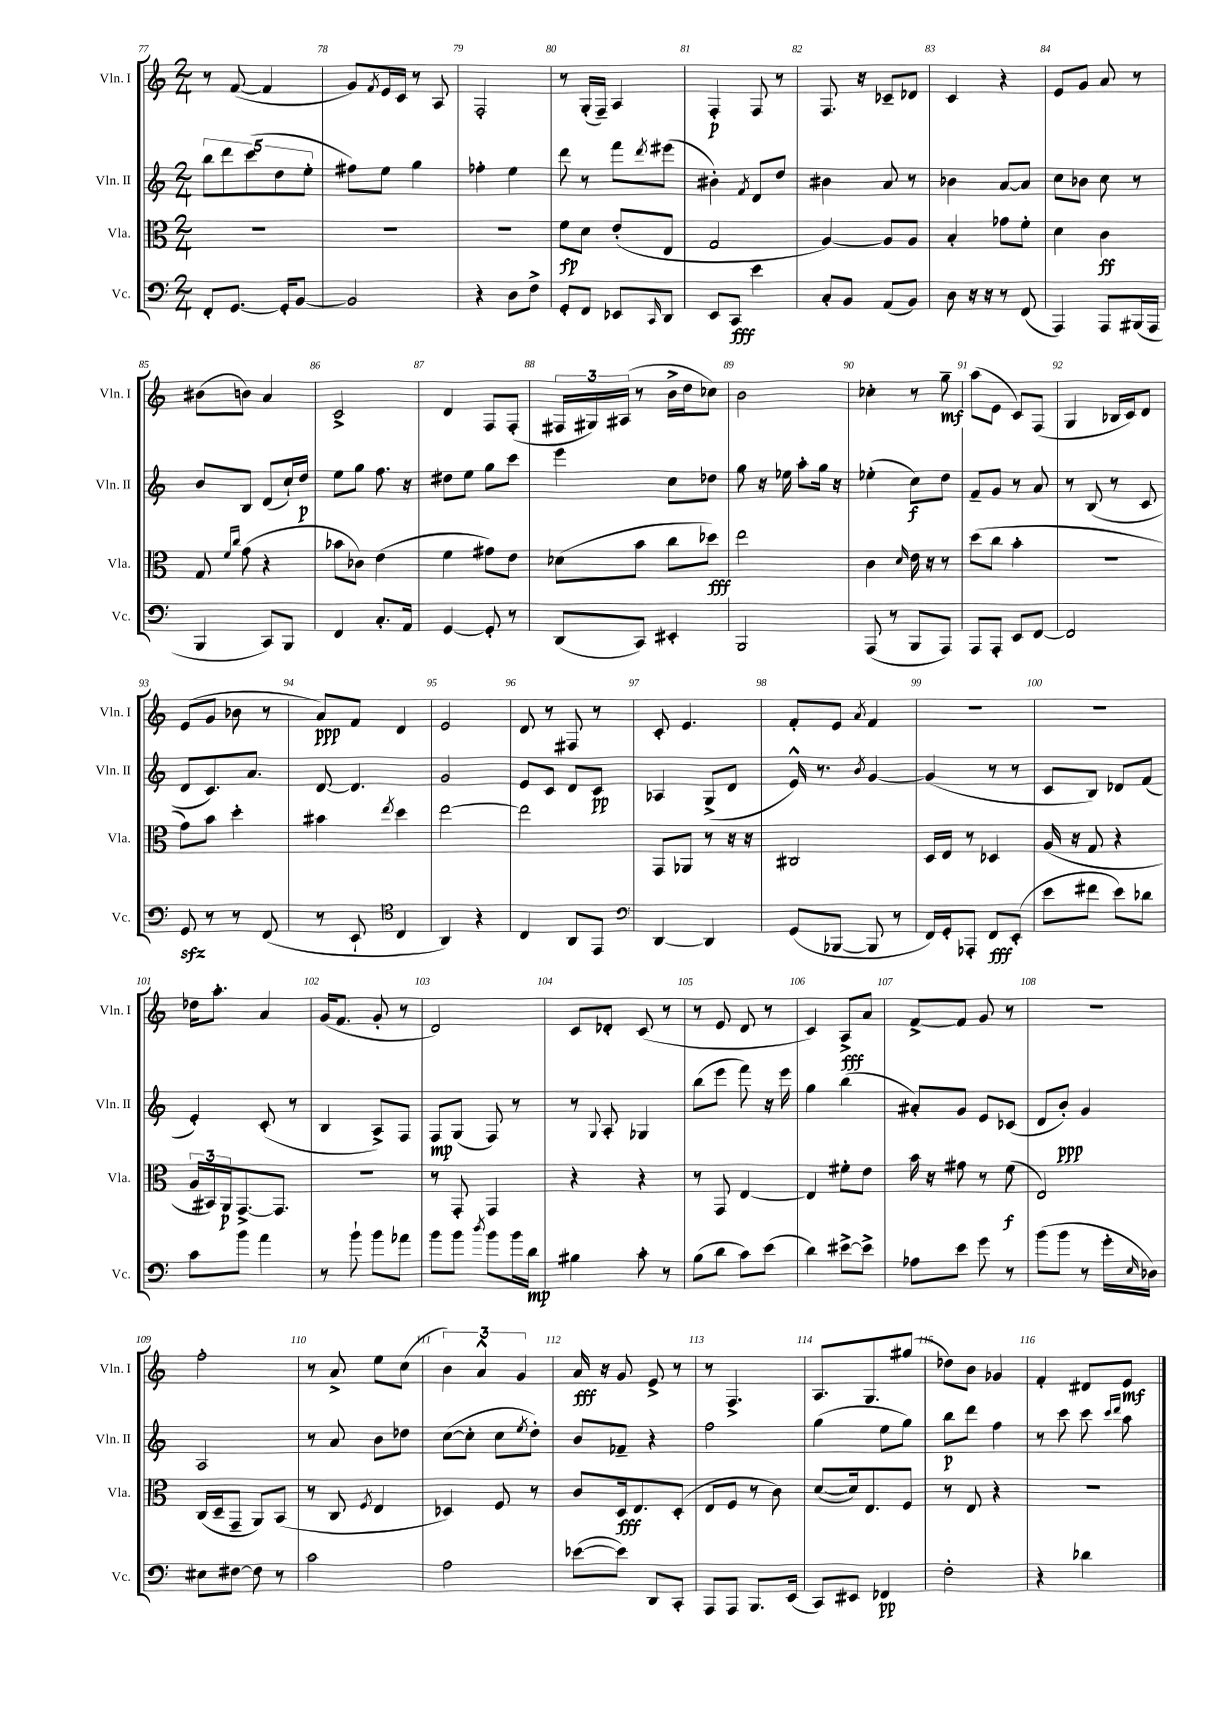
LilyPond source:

<<
\new StaffGroup <<
\new Staff = "s0" \with { instrumentName = "Vln. I" shortInstrumentName = "Vln. I" } {
    \clef treble \key c \major \numericTimeSignature \time 2/4
    r8 f'8~( f'4 |
    g'8) \acciaccatura { f'8 } e'16 c'16 r8 a8 |
    f2-. |
    r8 g16-.( f16--) a4 |
    f4-.\p f8 r8 |
    f8. r16 ces'8-- des'8 |
    c'4 r4 |
    e'8 g'8 a'8 r8 |
    bis'8( b'8) a'4 |
    c'2-> |
    d'4 f8 f8-.( |
    \tuplet 3/2 { fis16 gis16) ais16( } r8 b'16-> d''16 ces''8) |
    b'2 |
    ces''4-. r8 g''8--\mf |
    a''8( e'8 c'8) f8( |
    g4 bes16 c'16) d'8 |
    e'8( g'8 bes'8 r8 |
    a'8\ppp) f'8 d'4 |
    e'2 |
    d'8 r8 fis8 r8 |
    c'8-. e'4. |
    f'8-. e'8 \acciaccatura { a'8 } f'4 |
    R2 |
    r2 |
    des''16 a''8.-. a'4 |
    g'16( f'8. g'8-. r8 |
    d'2) |
    c'8 des'8-. c'8( r8 |
    r8 e'8 d'8 r8 |
    c'4) a8->\fff a'8 |
    f'8~-> f'8 g'8 r8 |
    r2 |
    f''2-. |
    r8 a'8-> e''8 c''8( |
    \tuplet 3/2 { b'4) a'4-^ g'4 } |
    a'16\fff r16 g'8 e'8-> r8 |
    r8 f4.-> |
    a8. g8. gis''8( |
    des''8) b'8 ges'4 |
    f'4-. dis'8 e'8\mf \bar "|." |
}
\new Staff = "s1" \with { instrumentName = "Vln. II" shortInstrumentName = "Vln. II" } {
    \clef treble \key c \major \numericTimeSignature \time 2/4
    \tuplet 5/4 { b''8 d'''8 c'''8( d''8 e''8-. } |
    fis''8) e''8 g''4 |
    fes''4-. e''4 |
    d'''8 r8 f'''8 \acciaccatura { d'''8 } eis'''8( |
    bis'4-.) \acciaccatura { f'8 } d'8 d''8 |
    bis'4 a'8 r8 |
    bes'4 a'8~ a'8 |
    c''8 bes'8 c''8 r8 |
    b'8 b8 d'8( c''16-!) d''16\p |
    e''8 g''8 f''8. r16 |
    dis''8 e''8 g''8 c'''8 |
    e'''4 c''8 des''8 |
    g''8 r16 ees''16 a''8-. g''16 r16 |
    ees''4-.( c''8\f) d''8 |
    f'8-- g'8 r8 a'8 |
    r8 b8( r8 c'8 |
    d'8 c'8.) a'8. |
    d'8~ d'4. |
    g'2 |
    e'8 c'8 d'8 c'8\pp |
    aes4 g8->( d'8 |
    e'16-^) r8. \acciaccatura { b'8 } g'4~ |
    g'4( r8 r8 |
    c'8 b8) des'8 f'8( |
    e'4-.) c'8-.( r8 |
    b4 a8->) f8 |
    f8\mp g8( f8) r8 |
    r8 \appoggiatura { g8 } a8-. ges4 |
    b''8( e'''8 f'''8) r16 e'''16 |
    g''4 b''4( |
    ais'8-.) g'8 e'8 ces'8( |
    d'8 b'8-.\ppp) g'4 |
    a2 |
    r8 a'8 b'8 des''8 |
    c''8~( c''8-. c''8 \acciaccatura { e''8 } d''8-.) |
    b'8 fes'8-- r4 |
    f''2 |
    g''4( e''8 g''8) |
    b''8\p d'''8 f''4 |
    r8 c'''8 c'''8 \grace { c'''16 d'''16 } a''8 \bar "|." |
}
\new Staff = "s2" \with { instrumentName = "Vla." shortInstrumentName = "Vla." } {
    \clef alto \key c \major \numericTimeSignature \time 2/4
    R2 |
    R2 |
    R2 |
    f'8\fp d'8 e'8-.( e8 |
    g2 |
    a4~) a8 a8 |
    b4-. ges'8 f'8-. |
    d'4 c'4\ff |
    g8 \grace { f'16 c''16 } g'8( r4 |
    bes'8 ces'8) e'4( |
    f'4 gis'8) e'8 |
    des'8( b'8 c''8 des''8\fff) |
    e''2 |
    c'4 \grace { d'16 } e'16 r16 r8 |
    d''8( c''8 b'4-. |
    r2 |
    g'8) b'8 d''4-. |
    bis'4 \acciaccatura { e''8 } d''4 |
    e''2~ |
    e''2 |
    g,8 aes,8 r8 r16 r16 |
    cis2 |
    d16 e16 r8 des4 |
    a16( r16 g8 r4 |
    \tuplet 3/2 { a16 bis,16) a,16\p } g,8.~-> g,8. |
    r2 |
    r8 g,8-. g,4 |
    r4 r4 |
    r8 g,8 e4~ |
    e4 fis'8-. e'8 |
    b'16 r16 gis'8 r8 f'8\f( |
    e2) |
    c16( d16-- g,8-- a,8) b,8( |
    r8 c8 \acciaccatura { f8 } e4 |
    des4) f8 r8 |
    c'8 d16\fff e8. d8-.( |
    e8 f8 r8 c'8) |
    d'8~( d'16) e8. f8 |
    r8 e8 r4 |
    r2 \bar "|." |
}
\new Staff = "s3" \with { instrumentName = "Vc." shortInstrumentName = "Vc." } {
    \clef bass \key c \major \numericTimeSignature \time 2/4
    f,8-. g,8.~ g,16-. b,8~ |
    b,2 |
    r4 d8 f8-> |
    g,8-. f,8 ees,8 \grace { c,16 } d,8 |
    e,8 c,8\fff e'4 |
    c8-. b,8 a,8( b,8) |
    d8 r16 r16 r8 f,8( |
    a,,4) a,,8 bis,,16( a,,16 |
    b,,4 c,8) b,,8 |
    f,4 c8.-. a,16 |
    g,4~ g,8-. r8 |
    d,8( c,8) eis,4-. |
    b,,2 |
    a,,8( r8 b,,8 a,,8) |
    a,,8 a,,8-. e,8 f,8~ |
    f,2 |
    g,8\sfz r8 r8 f,8( |
    r8 e,8-! \clef tenor c4 |
    a,4) r4 |
    c4 a,8 e,8 |
    \clef bass d,4~ d,4 |
    g,8( bes,,8~ bes,,8 r8 |
    f,16) g,16-. aes,,8-. f,8\fff e,8-.( |
    e'8 fis'8 e'8) des'8 |
    c'8 b'8 a'4 |
    r8 b'8-! b'8 aes'8 |
    b'8 b'8 \acciaccatura { d''8 } b'8 b'16 d'16\mp |
    bis4 c'8-. r8 |
    b8( d'8 c'8) e'8( |
    d'4) eis'8~-> eis'8-> |
    aes8 e'8 g'8 r8 |
    b'8( b'8 r8 g'16-. \grace { e16 } des16) |
    eis8 fis8~ fis8 r8 |
    c'2 |
    a2 |
    ees'8~( ees'8) d,8 c,8-. |
    a,,8 a,,8 b,,8. e,16( |
    c,8) eis,8 fes,4\pp |
    f2-. |
    r4 des'4 \bar "|." |
}
>>
>>
\layout { \context { \Score currentBarNumber = #77 \override BarNumber.break-visibility = ##(#f #t #t) barNumberVisibility = #all-bar-numbers-visible } }
